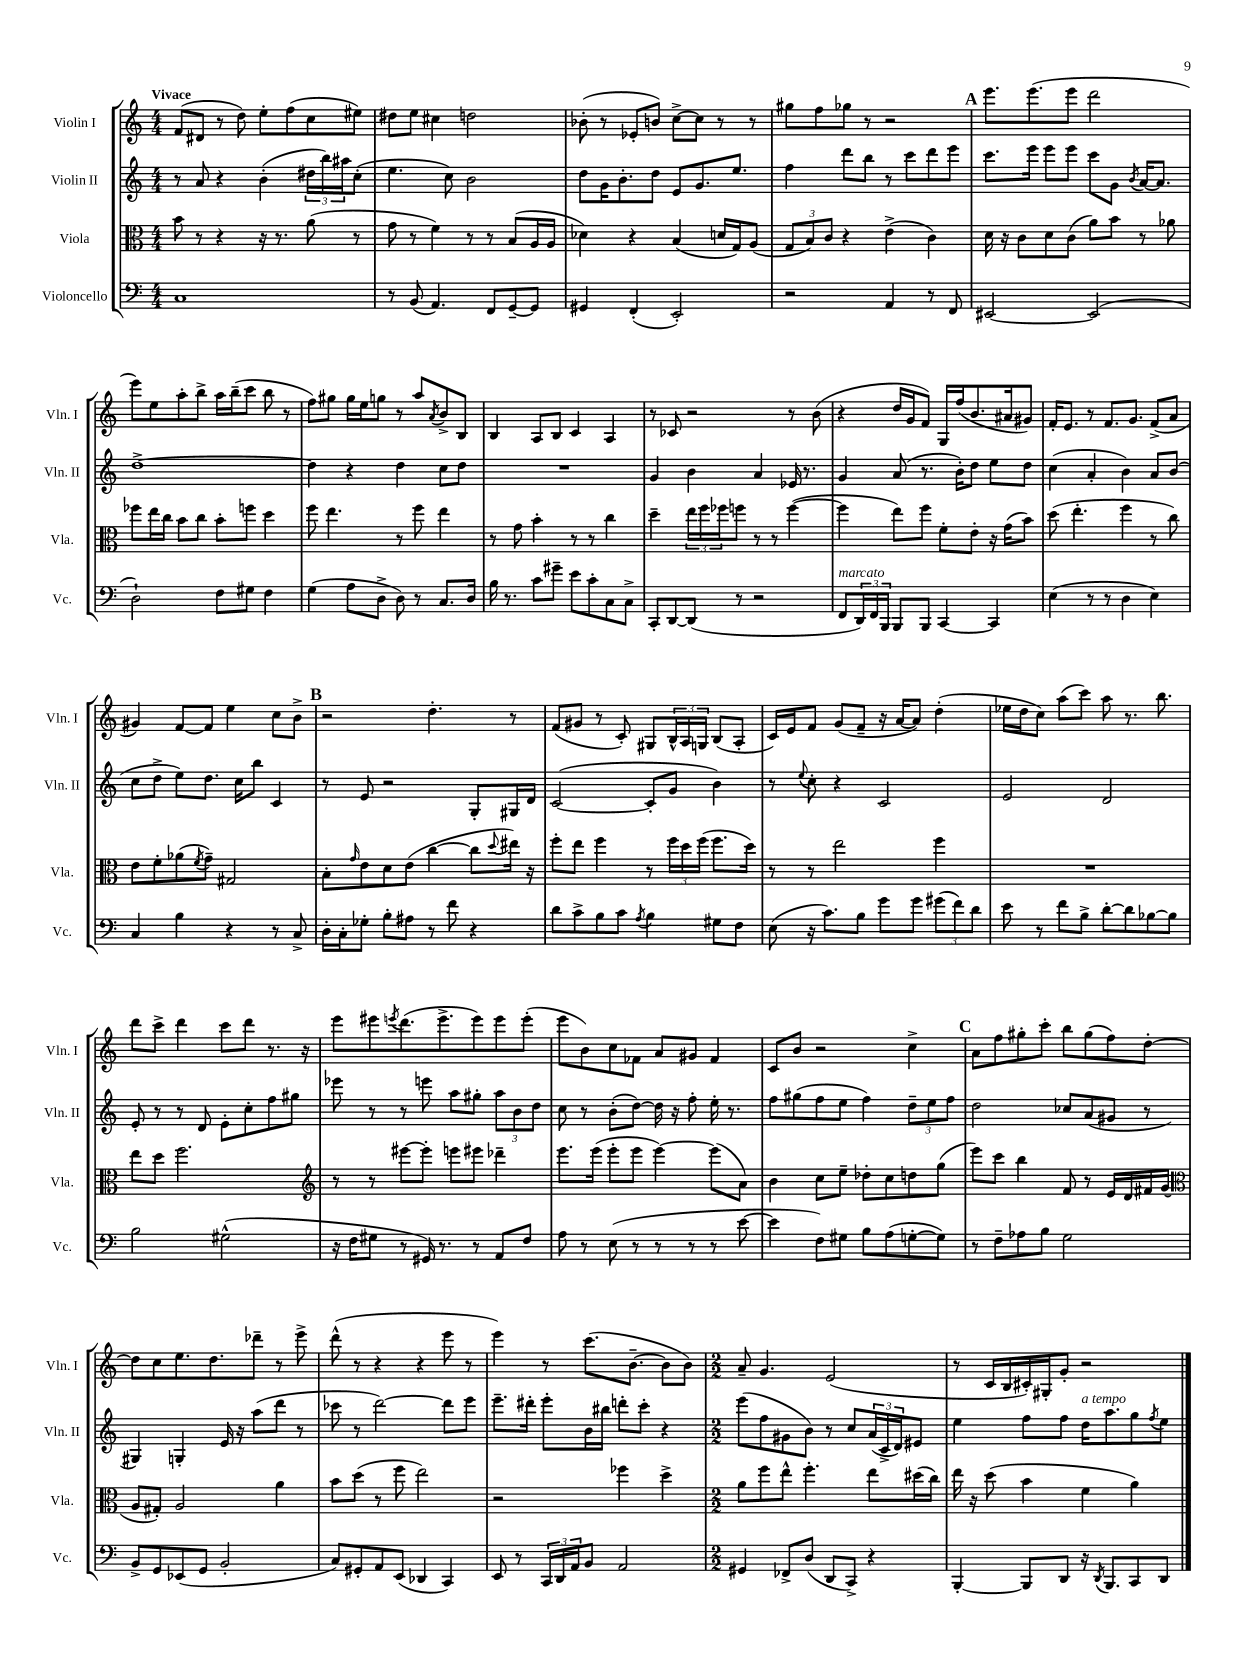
<<
\new StaffGroup <<
\new Staff = "s0" \with { instrumentName = "Violin I" shortInstrumentName = "Vln. I" } {
    \clef treble \key c \major \numericTimeSignature \time 4/4 \tempo "Vivace"
    f'8( dis'8 r8 d''8) e''8-. f''8( c''8 eis''8) |
    dis''8 e''8 cis''4 d''2 |
    bes'8-.( r8 ees'8-. b'8) c''8~-> c''8 r8 r8 |
    gis''8 f''8 ges''8 r8 r2 |
    \mark \markup { \bold "A" } e'''8. e'''8.( e'''8 d'''2 |
    e'''8) e''8 a''8-. b''8-> a''16 b''16--( c'''8 b''8 r8 |
    f''8) gis''8 gis''16 e''16 g''8 r8 a''8 \acciaccatura { a'8 } b'8-> b8 |
    b4 a8 b8 c'4 a4 |
    r8 ces'8 r2 r8 b'8( |
    r4 d''16 g'16 f'8) g16 f''16( b'8. ais'16 gis'8) |
    f'16-. e'8. r8 f'8. g'8. f'8->( a'8 |
    gis'4) f'8~ f'8 e''4 c''8 b'8-> |
    \mark \markup { \bold "B" } r2 d''4.-. r8 |
    f'8( gis'8 r8 c'8-.) gis8 \tuplet 3/2 { b16-^ a16 g16 } b8( a8-. |
    c'16) e'16 f'8 g'8( f'8-- r16 a'16~ a'8) d''4-.( |
    ees''16 d''16 c''8) a''8( c'''8) a''8 r8. b''8. |
    d'''8 c'''8-> d'''4 c'''8 d'''8 r8. r16 |
    e'''8 eis'''8 \acciaccatura { e'''8 } d'''8.( e'''8.-> e'''8) e'''8 e'''8-.( |
    e'''8 b'8) c''8 fes'8 a'8 gis'8 fes'4 |
    c'8 b'8 r2 c''4-> |
    \mark \markup { \bold "C" } a'8 f''8 gis''8-. c'''8-. b''8 gis''8( f''8) d''8~-. |
    d''8 c''8 e''8. d''8. des'''8-- r8 e'''8-> |
    d'''8-^( r8 r4 r4 e'''8 r8 |
    e'''4) r8 c'''8.( b'8.~-- b'8 b'8) |
    \numericTimeSignature \time 2/2 a'8-- g'4. e'2( |
    r8 c'16 b16 cis'16-.) gis16-. g'8-. r2 \bar "|." |
}
\new Staff = "s1" \with { instrumentName = "Violin II" shortInstrumentName = "Vln. II" } {
    \clef treble \key c \major \numericTimeSignature \time 4/4
    r8 a'8 r4 b'4-.( \tuplet 3/2 { dis''16 b''16) ais''16 } c''8-.( |
    e''4. c''8) b'2 |
    d''8 g'16 b'8.-. d''8 e'8 g'8. e''8. |
    f''4 d'''8 b''8 r8 c'''8 d'''8 e'''8 |
    \mark \markup { \bold "A" } c'''8. e'''16 e'''8 e'''8 c'''8 g'8 \acciaccatura { b'8 } a'16~ a'8. |
    d''1~-> |
    d''4 r4 d''4 c''8 d''8 |
    R1 |
    g'4 b'4 a'4 ees'16 r8. |
    g'4 a'8( r8. b'16-.) d''8 e''8 d''8 |
    c''4( a'4-. b'4) a'8 b'8( |
    c''8 d''8-> e''8) d''8. c''16 b''8 c'4 |
    \mark \markup { \bold "B" } r8 e'8 r2 g8-. gis16 d'16 |
    c'2~( c'8-. g'8 b'4) |
    r8 \appoggiatura { e''8 } c''8-. r4 c'2 |
    e'2 d'2 |
    e'8-. r8 r8 d'8 e'8-. c''8-. f''8 gis''8 |
    ees'''8 r8 r8 e'''8 a''8 gis''8-. \tuplet 3/2 { a''8 b'8 d''8 } |
    c''8 r8 b'8-.( d''8~) d''16 r16 f''8-. e''16-. r8. |
    f''8 gis''8( f''8 e''8 f''4) \tuplet 3/2 { d''8-- e''8 f''8 } |
    \mark \markup { \bold "C" } d''2 ces''8 a'8( gis'8 r8 |
    gis4) g4-. e'16 r16 a''8( d'''8 r8 |
    ces'''8 r8 d'''2~) d'''8 e'''8 |
    e'''8.-- dis'''16-. e'''8-. b'16 bis''16 d'''8-. c'''8-. r4 |
    \numericTimeSignature \time 2/2 e'''8( f''8 gis'8 b'8) r8 c''8 \tuplet 3/2 { a'16( c'16-> d'16) } eis'8 |
    e''4 f''8 f''8 d''16^\markup { \italic "a tempo" } a''8. g''8 \acciaccatura { f''8 } e''8 \bar "|." |
}
\new Staff = "s2" \with { instrumentName = "Viola" shortInstrumentName = "Vla." } {
    \clef alto \key c \major \numericTimeSignature \time 4/4
    b'8 r8 r4 r16 r8. a'8( r8 |
    g'8 r8 f'4) r8 r8 b8( a16 a16 |
    des'4) r4 b4( d'16 g16) a8( |
    \tuplet 3/2 { g8 b8) c'8 } r4 e'4->( c'4) |
    \mark \markup { \bold "A" } d'16 r16 c'8 d'8 c'8( a'8) b'8 r8 aes'8 |
    fes''8 e''16 c''16 b'8 c''8 b'8-. f''8 d''4 |
    f''8 e''4. r8 f''8 e''4 |
    r8 g'8 b'4-. r8 r8 c''4 |
    d''4-- \tuplet 3/2 { e''16 f''16 fes''16 } f''8 r8 r8 f''4~( |
    f''4 e''8) f''8 f'8-. e'8-. r16 g'16( b'8) |
    d''8( e''4.-. f''4 r8 c''8) |
    e'8 f'8-. aes'8( \acciaccatura { f'8 } g'8--) gis2 |
    \mark \markup { \bold "B" } b8-. \grace { g'16 } e'8 d'8 e'8( c''4~ c''8 \appoggiatura { d''8 } eis''16) r16 |
    f''8-. e''8 f''4 r8 \tuplet 3/2 { f''16 d''16 f''16( } f''8. d''16) |
    r8 r8 e''2 f''4 |
    R1 |
    e''8 d''8 f''2. |
    \clef treble r8 r8 eis'''8~ eis'''8-. e'''8 eis'''8 des'''4-- |
    e'''8. e'''16( e'''8-. e'''8 e'''4~) e'''8( a'8) |
    b'4 c''8 e''8-- des''8-. c''8 d''8 g''8( |
    \mark \markup { \bold "C" } e'''8) c'''8 b''4 f'8 r8 e'16 d'16 fis'16 g'16( |
    \clef alto a8 gis8-.) a2 a'4 |
    b'8 d''8( r8 f''8 e''2) |
    r2 fes''4 d''4-> |
    \numericTimeSignature \time 2/2 a'8 f''8 e''8-^ f''4.-. e''8 dis''16( c''16) |
    e''16 r16 d''8( b'4 f'4 a'4) \bar "|." |
}
\new Staff = "s3" \with { instrumentName = "Violoncello" shortInstrumentName = "Vc." } {
    \clef bass \key c \major \numericTimeSignature \time 4/4
    c1 |
    r8 b,8( a,4.) f,8 g,8~-- g,8 |
    gis,4 f,4-.( e,2-.) |
    r2 a,4 r8 f,8 |
    \mark \markup { \bold "A" } eis,2~ eis,2( |
    d2-!) f8 gis8 f4 |
    g4( a8 d8-> d8) r8 c8. d16 |
    b16 r8. c'8 gis'8-- e'8 c'8-. c8 c8-> |
    c,8-. d,8~ d,8( r8 r2 |
    f,8^\markup { \italic "marcato" } \tuplet 3/2 { d,16) f,16 b,,16 } b,,8 b,,8 c,4~ c,4 |
    e4( r8 r8 d4 e4) |
    c4 b4 r4 r8 c8-> |
    \mark \markup { \bold "B" } d16-. c16-. ges8-. b8-. ais8 r8 f'8 r4 |
    d'8 c'8-> b8 c'8 \acciaccatura { a8 } b4 gis8 f8 |
    e8( r16 c'8.) b8 g'8 g'8 \tuplet 3/2 { gis'8( f'8) d'8 } |
    e'8 r8 f'8 b8-> d'8~-. d'8 bes8~ bes8 |
    b2 gis2-^( |
    r16 f16 gis8 r8 gis,16) r8. r8 a,8 f8 |
    a8 r8 e8( r8 r8 r8 r8 e'8~ |
    e'4 f8) gis8 b8 a8( g8~-. g8) |
    \mark \markup { \bold "C" } r8 f8-- aes8 b8 g2 |
    b,8-> g,8 ees,8( g,8 b,2-. |
    c8) gis,8-. a,8 e,8( des,4 c,4) |
    e,8 r8 \tuplet 3/2 { c,16 d,16 a,16 } b,8 a,2 |
    \numericTimeSignature \time 2/2 gis,4 fes,8-> d8( d,8 c,8->) r4 |
    b,,4~-. b,,8 d,8 r16 \acciaccatura { d,8 } b,,8. c,8 d,8 \bar "|." |
}
>>
>>
\layout { \context { \Score \remove "Bar_number_engraver" } }
